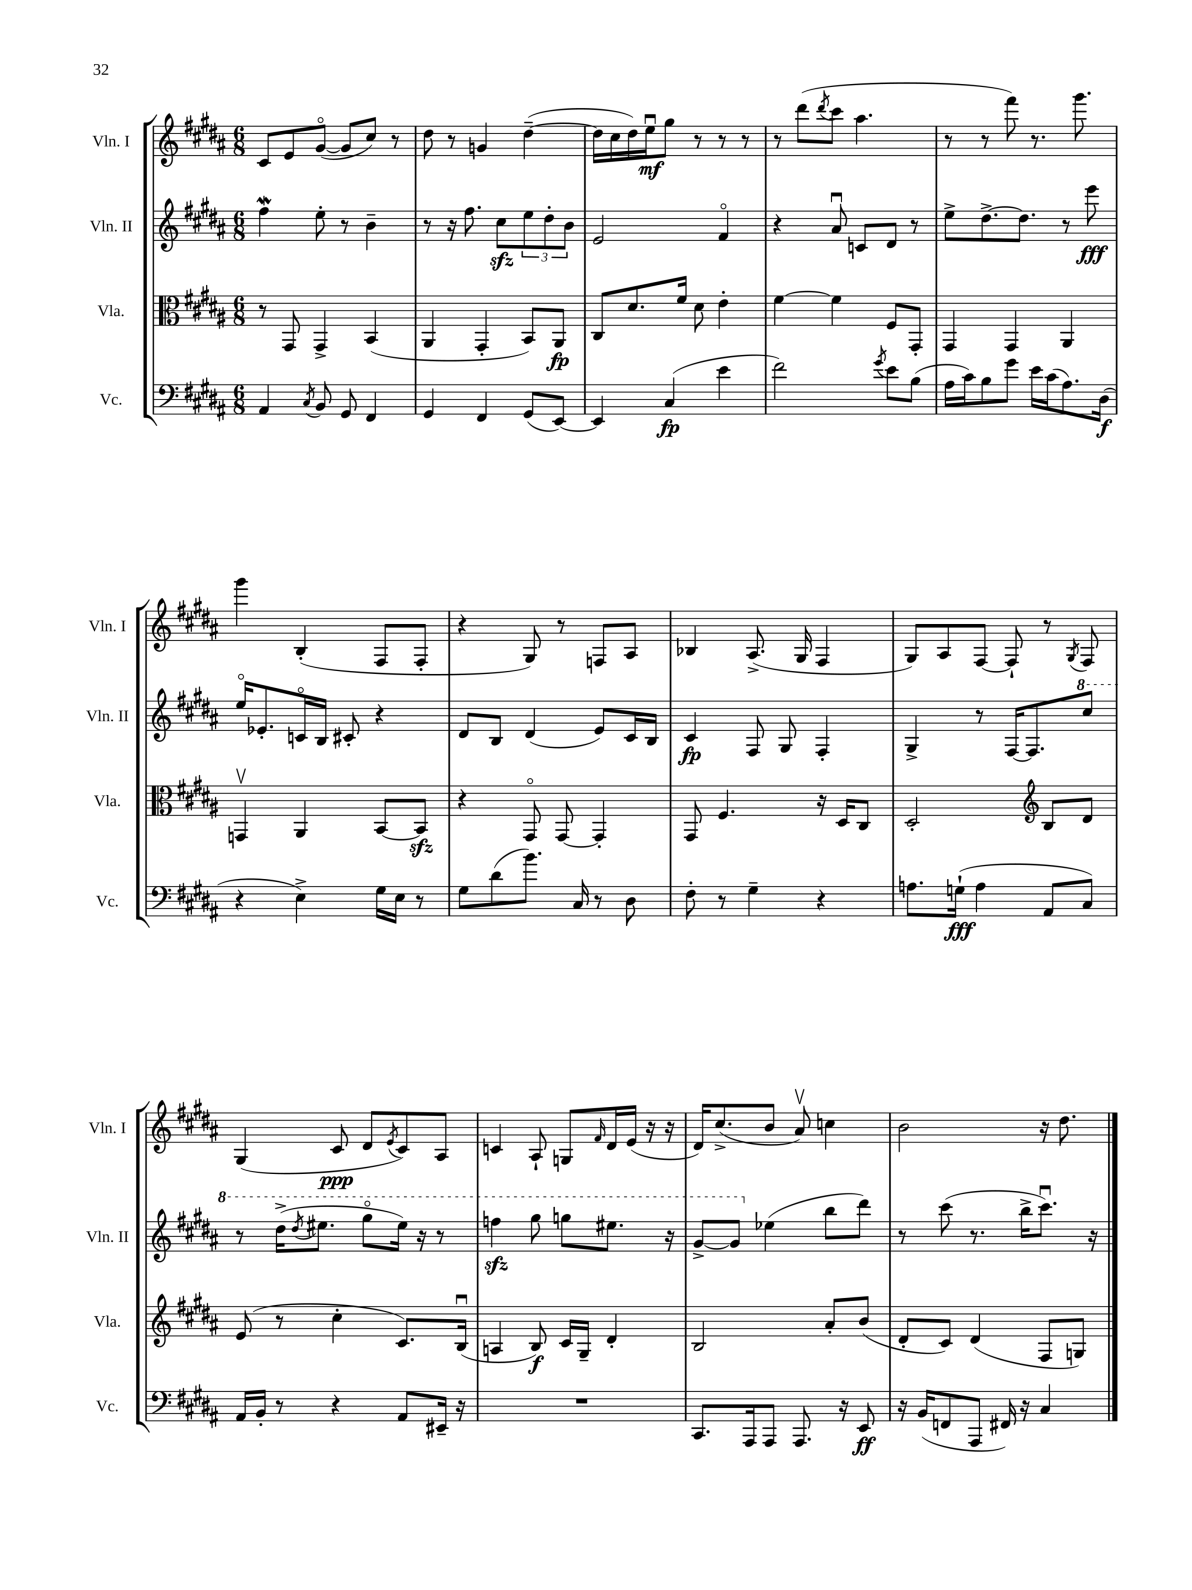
<<
\new StaffGroup <<
\new Staff = "s0" \with { instrumentName = "Vln. I" shortInstrumentName = "Vln. I" } {
    \clef treble \key b \major \numericTimeSignature \time 6/8
    cis'8 e'8 gis'8~\flageolet( gis'8 cis''8) r8 |
    dis''8 r8 g'4 dis''4~--( |
    dis''16 cis''16 dis''16) e''16\downbow\mf gis''8 r8 r8 r8 |
    r8 dis'''8( \acciaccatura { dis'''8 } cis'''8 ais''4. |
    r8 r8 fis'''8) r8. gis'''8. |
    gis'''4 b4-.( fis8 fis8-. |
    r4 gis8) r8 f8 ais8 |
    bes4 ais8.->( gis16 fis4 |
    gis8) ais8 fis8~ fis8-! r8 \acciaccatura { gis8 } fis8 |
    gis4( cis'8\ppp dis'8 \acciaccatura { e'8 } cis'8) ais8 |
    c'4 ais8-! g8 \grace { fis'16 } dis'16 e'16( r16 r16 |
    dis'16) cis''8.->( b'8 ais'8\upbow) c''4 |
    b'2 r16 dis''8. \bar "|." |
}
\new Staff = "s1" \with { instrumentName = "Vln. II" shortInstrumentName = "Vln. II" } {
    \clef treble \key b \major \numericTimeSignature \time 6/8
    fis''4\mordent e''8-. r8 b'4-- |
    r8 r16 fis''8. cis''8\sfz \tuplet 3/2 { e''8 dis''8-. b'8 } |
    e'2 fis'4\flageolet |
    r4 ais'8\downbow c'8 dis'8 r8 |
    e''8-> dis''8.~-> dis''8. r8 e'''8\fff |
    e''16\flageolet ees'8.-. c'16\flageolet b16 cis'8-. r4 |
    dis'8 b8 dis'4( e'8) cis'16 b16 |
    cis'4\fp fis8 gis8 fis4-. |
    gis4-> r8 fis16~ fis8. \ottava #1 cis'''8 |
    r8 dis'''16->( \acciaccatura { dis'''8 } eis'''8. gis'''8\flageolet eis'''16) r16 r8 |
    f'''4\sfz gis'''8 g'''8 eis'''8. r16 |
    gis''8~-> gis''8 \ottava #0 ees''4( b''8 dis'''8) |
    r8 cis'''8( r8. b''16-> cis'''8.\downbow) r16 \bar "|." |
}
\new Staff = "s2" \with { instrumentName = "Vla." shortInstrumentName = "Vla." } {
    \clef alto \key b \major \numericTimeSignature \time 6/8
    r8 gis,8 gis,4-> b,4( |
    ais,4 gis,4-. b,8) ais,8\fp |
    cis8 dis'8. fis'16 dis'8 e'4-. |
    fis'4~ fis'4 fis8 gis,8-. |
    gis,4 gis,4 ais,4 |
    g,4\upbow ais,4 b,8~ b,8\sfz |
    r4 gis,8\flageolet gis,8~ gis,4-. |
    gis,8 fis4. r16 dis16 cis8 |
    dis2-. \clef treble b8 dis'8 |
    e'8( r8 cis''4-. cis'8.) b16\downbow( |
    a4 b8\f) cis'16 gis16-- dis'4-. |
    b2 ais'8-. b'8( |
    dis'8-. cis'8) dis'4( fis8 g8) \bar "|." |
}
\new Staff = "s3" \with { instrumentName = "Vc." shortInstrumentName = "Vc." } {
    \clef bass \key b \major \numericTimeSignature \time 6/8
    ais,4 \acciaccatura { cis8 } b,8 gis,8 fis,4 |
    gis,4 fis,4 gis,8( e,8~) |
    e,4 cis4\fp( e'4 |
    fis'2) \acciaccatura { gis'8 } e'8 b8( |
    ais16 cis'16) b8 gis'8 e'16 cis'16( ais8.) dis16\f( |
    r4 e4->) gis16 e16 r8 |
    gis8 dis'8( b'8.) cis16 r8 dis8 |
    fis8-. r8 gis4-- r4 |
    a8. g16-!\fff( a4 ais,8 cis8) |
    ais,16 b,16-. r8 r4 ais,8 eis,16-- r16 |
    R2. |
    cis,8. ais,,16 ais,,8 ais,,8. r16 e,8\ff |
    r16 b,16( f,8 ais,,8 fis,16) r16 cis4 \bar "|." |
}
>>
>>
\layout { \context { \Score \remove "Bar_number_engraver" } }
